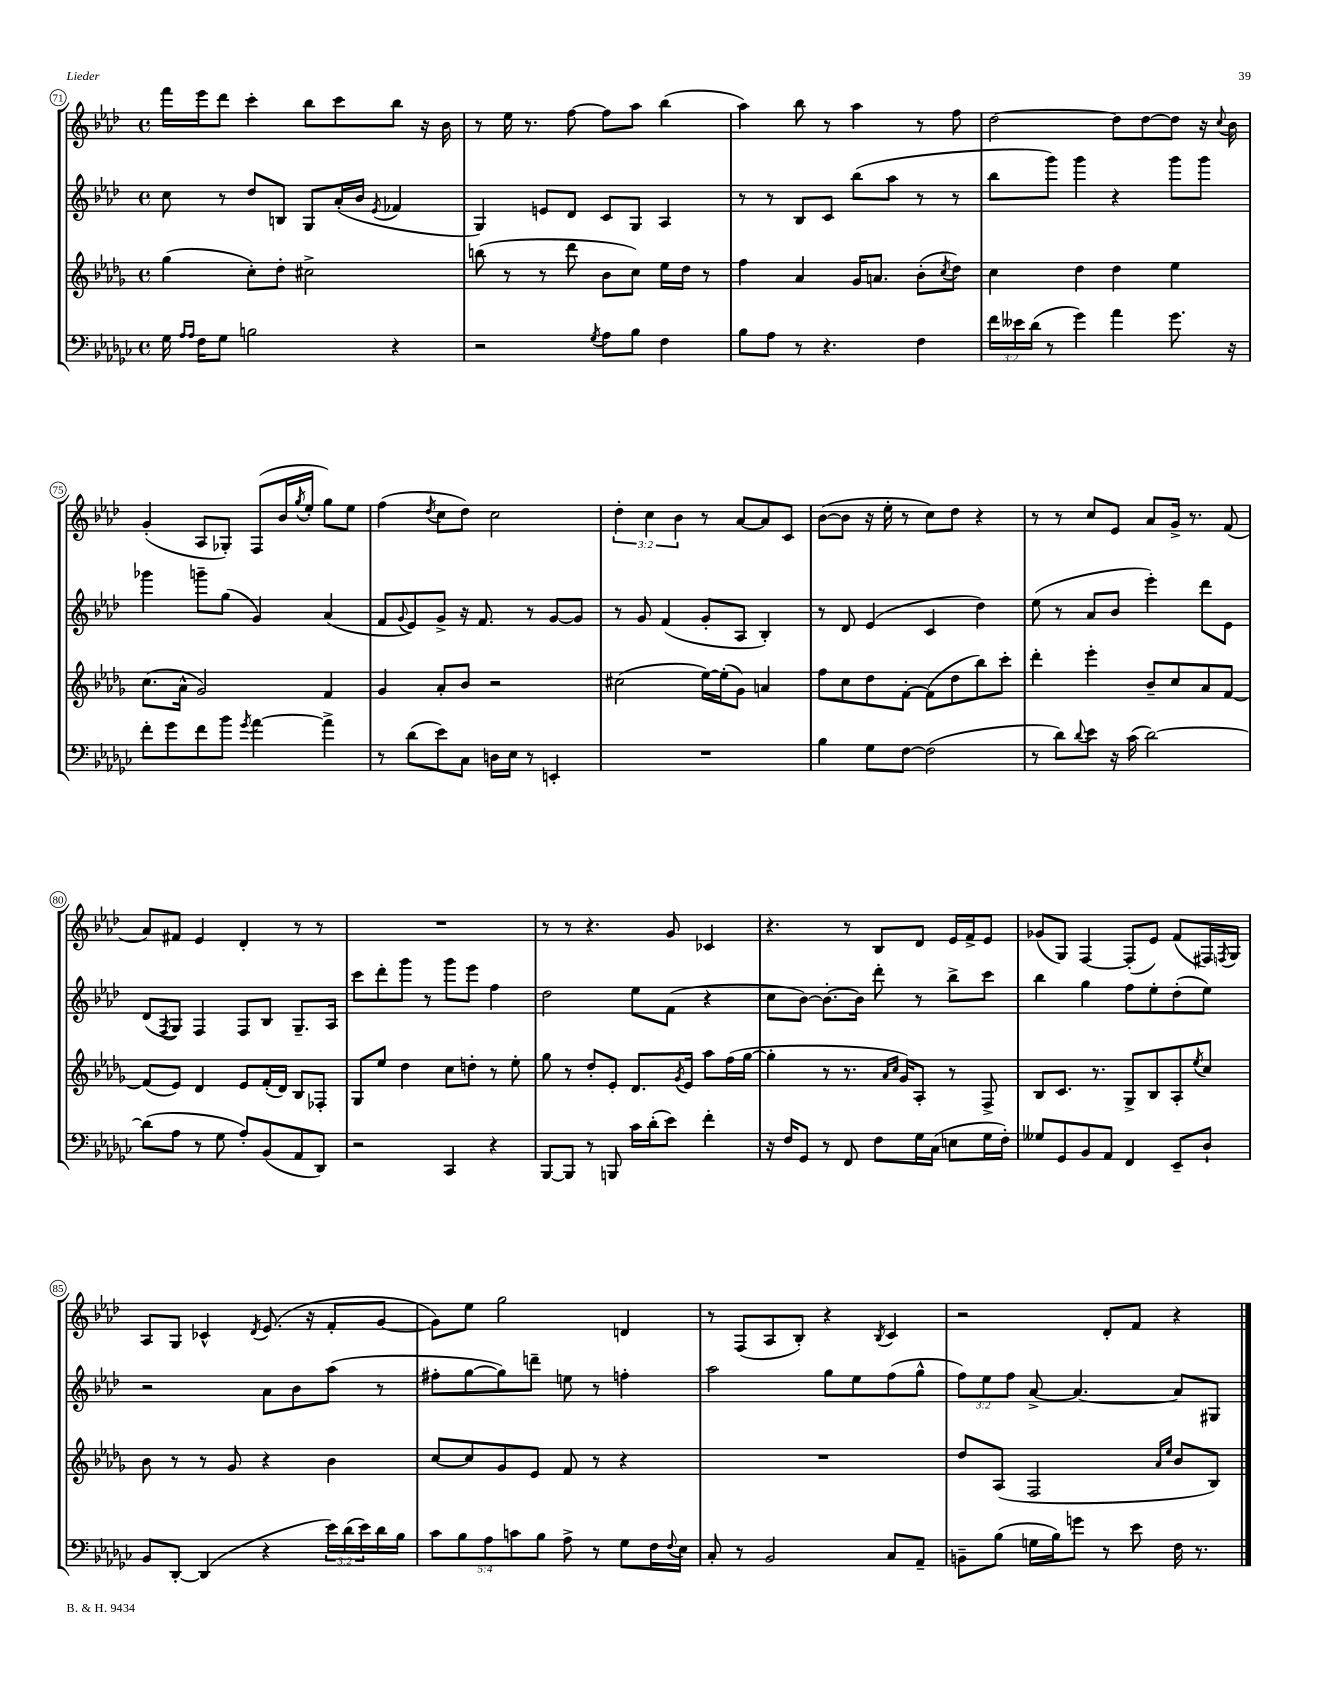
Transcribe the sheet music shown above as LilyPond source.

<<
\new StaffGroup <<
\new Staff = "s0" {
    \clef treble \key aes \major \defaultTimeSignature \time 4/4 \override Staff.TupletNumber.text = #tuplet-number::calc-fraction-text
    f'''16 ees'''16 des'''8 c'''4-. bes''8 c'''8 bes''8 r16 bes'16 |
    r8 ees''16 r8. f''8~ f''8 aes''8 bes''4( |
    aes''4) bes''8 r8 aes''4 r8 f''8 |
    des''2~ des''8 des''8~ des''8 r16 \appoggiatura { c''8 } bes'16 |
    g'4-.( aes8 ges8-.) f8( bes'16 \acciaccatura { g''8 } ees''16-. g''8) ees''8 |
    f''4( \acciaccatura { des''8 } c''8 des''8) c''2 |
    \tuplet 3/2 { des''4-. c''4 bes'4 } r8 aes'8~ aes'8 c'8 |
    bes'8~( bes'8 r16 ees''16-. r8 c''8) des''8 r4 |
    r8 r8 c''8 ees'8 aes'8 g'16-> r8. f'8( |
    aes'8) fis'8 ees'4 des'4-. r8 r8 |
    R1 |
    r8 r8 r4. g'8 ces'4 |
    r4. r8 bes8 des'8 ees'16 f'16-> ees'8 |
    ges'8( g8) f4~ f8-.( ees'8) f'8( fis16) \acciaccatura { f8 } g16 |
    aes8 g8 ces'4-^ \acciaccatura { des'8 } ees'8.( r16 f'8-. g'8~ |
    g'8) ees''8 g''2 d'4 |
    r8 f8( aes8 bes8-.) r4 \acciaccatura { bes8 } c'4 |
    r2 des'8-. f'8 r4 \bar "|." |
}
\new Staff = "s1" {
    \clef treble \key aes \major \defaultTimeSignature \time 4/4 \override Staff.TupletNumber.text = #tuplet-number::calc-fraction-text
    c''8 r8 des''8 b8 g8 aes'16-.( bes'16 \acciaccatura { ees'8 } fes'4 |
    g4) e'8 des'8 c'8 g8 aes4 |
    r8 r8 bes8 c'8 bes''8( aes''8 r8 r8 |
    bes''8 g'''8) g'''4 r4 g'''8 g'''8 |
    ges'''4 g'''8-- g''8( g'4) aes'4( |
    f'8 \appoggiatura { g'8 } ees'8) g'8-> r16 f'8. r8 g'8~ g'8 |
    r8 g'8 f'4( g'8-. aes8 bes4-.) |
    r8 des'8 ees'4( c'4 des''4) |
    ees''8( r8 aes'8 bes'8 ees'''4-.) des'''8 ees'8 |
    des'8( \acciaccatura { f8 } g8) f4 f8 bes8 g8.-- aes16 |
    c'''8 des'''8-. g'''8 r8 g'''8 ees'''8 f''4 |
    des''2 ees''8 f'8( r4 |
    c''8 bes'8~) bes'8.~-. bes'16 des'''8-. r8 bes''8-> c'''8 |
    bes''4 g''4 f''8 ees''8-. des''8-.( ees''8) |
    r2 aes'8 bes'8 aes''8( r8 |
    fis''8-. g''8~ g''8) d'''8-- e''8 r8 f''4-. |
    aes''2 g''8 ees''8 f''8( g''8-^ |
    \tuplet 3/2 { f''8) ees''8 f''8 } aes'8~-> aes'4.~ aes'8 gis8 \bar "|." |
}
\new Staff = "s2" {
    \clef treble \key des \major \defaultTimeSignature \time 4/4
    ges''4( c''8-.) des''8-. cis''2-> |
    b''8( r8 r8 des'''8 bes'8 c''8) ees''16 des''16 r8 |
    f''4 aes'4 ges'16 a'8. bes'8-.( \acciaccatura { c''8 } des''8) |
    c''4 des''4 des''4 ees''4 |
    c''8.( aes'16-^ ges'2) f'4 |
    ges'4 aes'8-. bes'8 r2 |
    cis''2( ees''16~) ees''16-.( ges'8) a'4 |
    f''8 c''8 des''8 f'8~-. f'8( des''8 bes''8) c'''8-. |
    des'''4-. ees'''4-. bes'8-- c''8 aes'8 f'8~ |
    f'8( ees'8) des'4 ees'8 f'16-.( des'16) bes8 fes8-. |
    ges8 ees''8 des''4 c''8 d''8-. r8 ees''8-. |
    ges''8 r8 des''8-. ees'8-. des'8. \acciaccatura { ges'8 } ees'16 aes''8 f''16( ges''16~ |
    ges''4-. r8 r8. \grace { aes'16 c''16 } ges'16) aes8-. r8 f8-> |
    bes8 c'8. r8. ges8-> bes8 aes8-. \acciaccatura { ees''8 } c''8 |
    bes'8 r8 r8 ges'8 r4 bes'4 |
    c''8~ c''8 ges'8 ees'8 f'8 r8 r4 |
    R1 |
    des''8 aes8( f2 \grace { aes'16 ees''16 } bes'8 bes8) \bar "|." |
}
\new Staff = "s3" {
    \clef bass \key ges \major \defaultTimeSignature \time 4/4 \override Staff.TupletNumber.text = #tuplet-number::calc-fraction-text
    ges16 \grace { aes16 aes16 } f16 ges8 b2 r4 |
    r2 \acciaccatura { ges8 } aes8 bes8 f4 |
    bes8 aes8 r8 r4. f4 |
    \tuplet 3/2 { f'16 eeses'16 des'16( } r8 ges'4) aes'4 ges'8. r16 |
    f'8-. ges'8 f'8 bes'8 \acciaccatura { ges'8 } aes'4~ aes'4-> |
    r8 des'8( ees'8) ces8 d16 ees16 r8 e,4-. |
    R1 |
    bes4 ges8 f8~ f2( |
    r8 des'8) \appoggiatura { des'8 } ees'8 r16 ces'16( des'2~) |
    des'8( aes8 r8 ges8 aes8-.) bes,8( aes,8 des,8) |
    r2 ces,4 r4 |
    bes,,8~ bes,,8 r8 b,,8 ces'16 des'16-.( ees'8) f'4-. |
    r16 f16 ges,8 r8 f,8 f8 ges16 ces16( e8 ges16 f16-.) |
    geses8 ges,8 bes,8 aes,8 f,4 ees,8-- des8-! |
    bes,8 des,8~-. des,4( r4 \tuplet 3/2 { ees'16) des'16( ees'16) } des'16 bes16 |
    \tuplet 5/4 { ces'8 bes8 aes8 c'8 bes8 } aes8-> r8 ges8 f16 \appoggiatura { f8 } ees16 |
    ces8-. r8 bes,2 ces8 aes,8-- |
    b,8-- bes8( g16 bes16) g'8 r8 ees'8 f16 r8. \bar "|." |
}
>>
>>
\layout { \context { \Score currentBarNumber = #71 \override BarNumber.stencil = #(make-stencil-circler 0.1 0.3 ly:text-interface::print) } }
